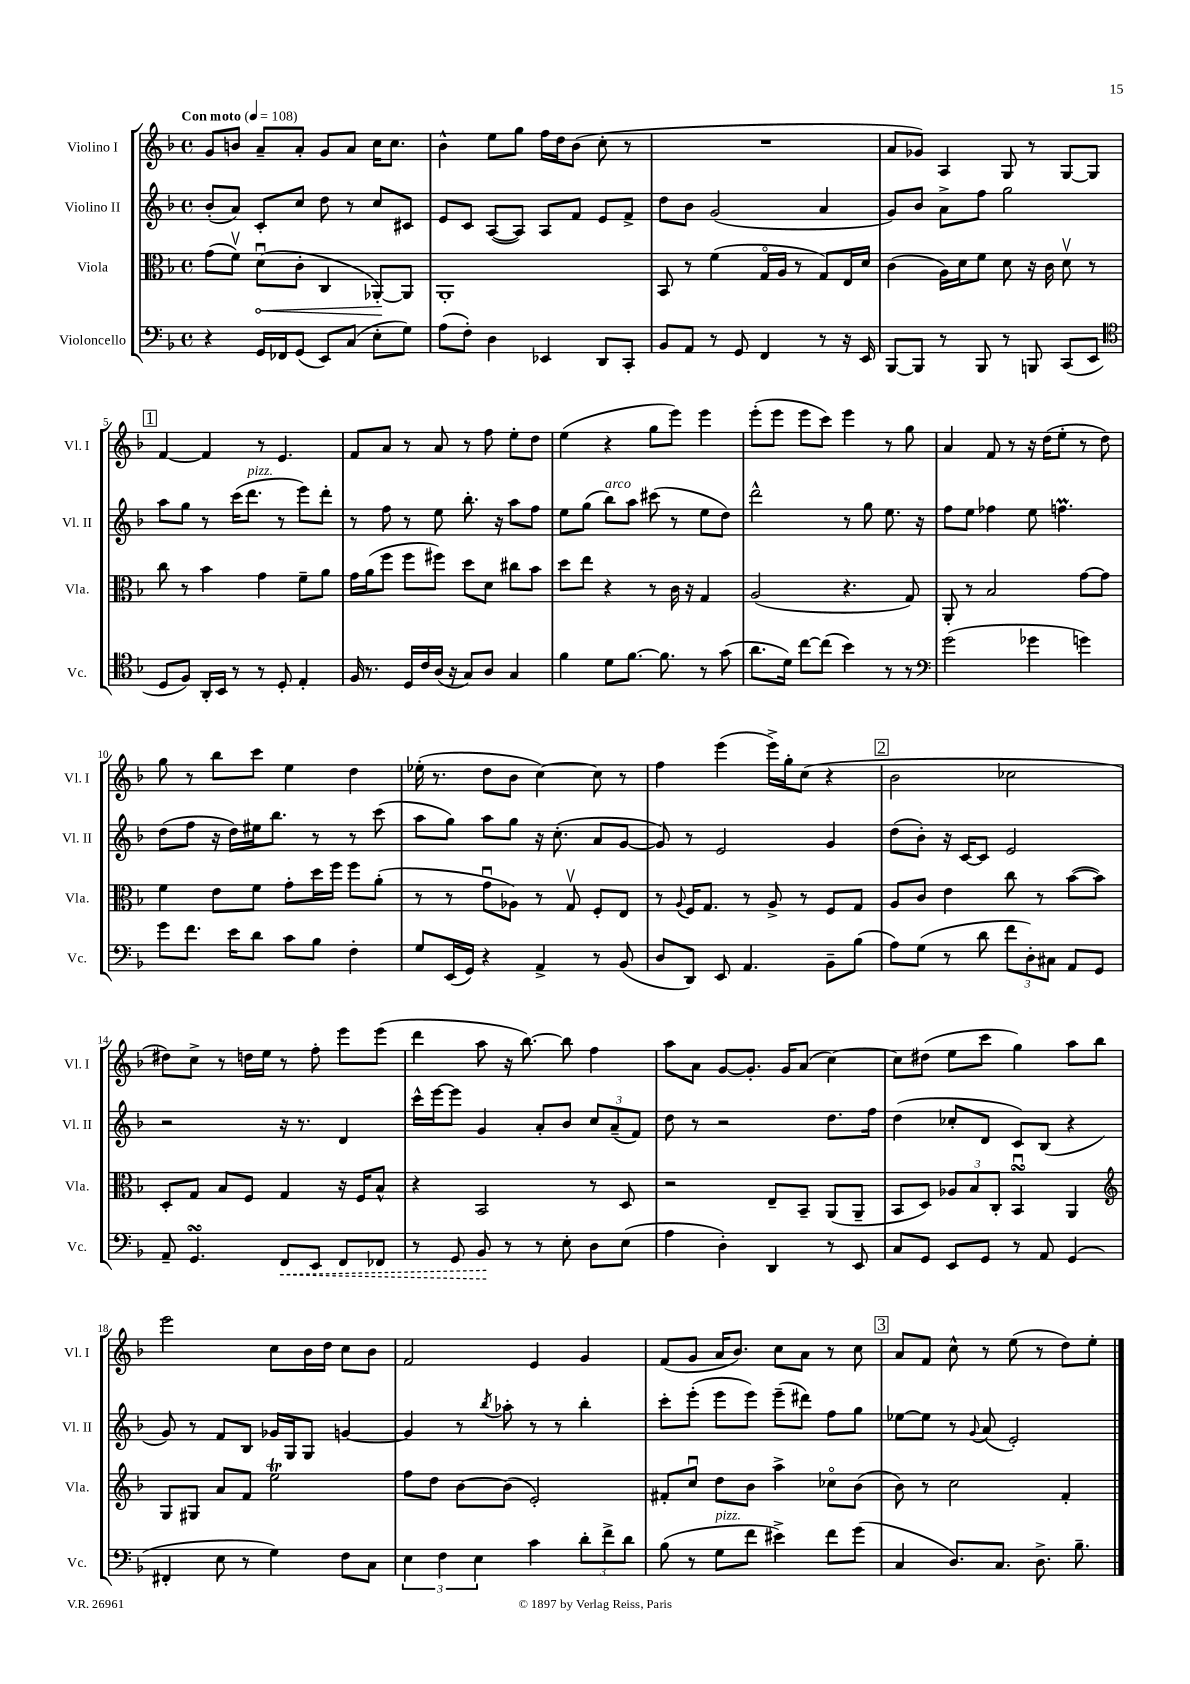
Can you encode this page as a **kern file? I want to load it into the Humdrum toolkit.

**kern	**kern	**kern	**kern
*staff4	*staff3	*staff2	*staff1
*clefF4	*clefC3	*clefG2	*clefG2
*k[b-]	*k[b-]	*k[b-]	*k[b-]
*M4/4	*M4/4	*M4/4	*M4/4
*met(c)	*met(c)	*met(c)	*met(c)
*MM108	*MM108	*MM108	*MM108
4r	(8g	(8b-'	8g
.	8fv)	8a)	8b
16GG	(8du	8c'	8a~
16FF-	.	.	.
(8GG	8c'	8cc	8a'
8EE)	4C	8dd	8g
(8C	.	8r	8a
8E'	[8AA-')	8cc	16cc
.	.	.	8.cc
8G)	8AA-]	8c#	.
=	=	=	=
(8A	1AA'	8e	4b-^^
8F')	.	8c	.
4D	.	([8A	8ee
.	.	8A])	8gg
4EE-	.	8A	16ff
.	.	.	16dd
.	.	8f	(8b-
8DD	.	8e	8cc'
8CC'	.	8f^	8r
=	=	=	=
8BB-	8BB-	8dd	1r
8AA	8r	8b-	.
8r	(4f	(2g	.
8GG	.	.	.
4FF	16Go	.	.
.	16A	.	.
.	8r	.	.
8r	8G)	4a	.
16r	16E	.	.
16EE	16d	.	.
=	=	=	=
[8BBB-	(4c	8g)	8a
8BBB-]	.	8b-	8g-)
8r	16A)	8a^	4A
.	16d	.	.
8BBB-	8f	8ff	.
8r	8d	2gg	8G
8BBB	16r	.	8r
.	16c	.	.
(8CC	8dv	.	[8G
8EE	8r	.	8G]
=	=	=	=
*clefC4	*	*	*
8D	8cc	8aa	[4f
8F)	8r	8gg	.
16AA'	4b-	8r	4f]
16BB-	.	.	.
8r	.	(16ccc	.
.	.	8.ddd	.
8r	4g	.	8r
8D'	.	8r	4.e
4E'	8f~	8eee)	.
.	8a	8ddd'	.
=	=	=	=
16F	16g	8r	8f
8.r	(16a	.	.
.	8ff	8ff	8a
16D	8ff	8r	8r
16c	.	.	.
(16A	8ff#)	8ee	8a
16r	.	.	.
8G)	8dd	8.bb-'	8r
8A	8d	.	8ff
.	.	16r	.
4G	8cc#	8aa	8ee'
.	8b-	8ff	8dd
=	=	=	=
4f	8dd	8ee	(4ee
.	8ee	(8gg	.
8d	4r	8bb-)	4r
[8.f	.	8aa	.
.	8r	(8ccc#	8gg
8.f]	.	.	.
.	16c	8r	8eee)
.	16r	.	.
8r	4G	8ee	4eee
(8g	.	8dd)	.
=	=	=	=
8.a	(2A	2ddd^^	(8eee'
.	.	.	8eee
16d)	.	.	.
[8cc	.	.	8eee
(8cc]	.	.	8ccc)
4b-)	4.r	8r	4eee
.	.	8gg	.
8r	.	8.ee	8r
8r	8G)	.	8gg
.	.	16r	.
=	=	=	=
*clefF4	*	*	*
(2g	8AA'	8ff	4a
.	8r	8ee	.
.	2B-	4ff-	8f
.	.	.	8r
4g-	.	8ee	16r
.	.	.	(16dd
.	.	4.ff	8ee'
4g)	[8g	.	8r
.	8g]	.	8dd)
=	=	=	=
8g	4f	(8dd	8gg
8.f	.	8ff	8r
.	8e	16r	8bb-
16e	.	16dd)	.
8d	8f	16ee#	8ccc
.	.	8.bb-	.
8c	8g'	.	4ee
8B-	16dd	8r	.
.	16ff	.	.
4F'	8ff	8r	4dd
.	(8a'	(8ccc	.
=	=	=	=
8G	8r	8aa	(16ee-'
.	.	.	8.r
(16EE	8r	8gg)	.
16GG)	.	.	.
4r	8gu	8aa	8dd
.	8A-)	8gg	8b-
4AA^	8r	16r	[4cc)
.	.	(8.cc'	.
.	8Gv	.	.
8r	8F'	8a	8cc]
(8BB-	8E	[8g	8r
=	=	=	=
8D	8r	8g])	4ff
.	8qqA	.	.
8DD)	16F	8r	.
.	8.G	.	.
8EE	.	2e	(4eee
4.AA	8r	.	.
.	8A^	.	16eee^)
.	.	.	16gg'
.	8r	.	(8cc
8BB-~	8F	4g	4r
(8B-	8G	.	.
=	=	=	=
8A)	8A	(8dd	2b-
(8G	8c	8b-')	.
8r	4e	16r	.
.	.	[16c	.
8d	.	8c]	.
12f	8cc	2e	2cc-
12D')	.	.	.
.	8r	.	.
12C#	.	.	.
8AA	([8b-	.	.
8GG	8b-])	.	.
=	=	=	=
8AA~	8D'	2r	8dd#)
4.GG	8G	.	8cc^
.	8B-	.	8r
.	8F	.	16dd
.	.	.	16ee
8FF	4G	16r	8r
.	.	8.r	.
8EE	.	.	8ff'
8FF	16r	4d	8eee
.	16F	.	.
8FF-	8B-^^	.	(8eee
=	=	=	=
8r	4r	16ccc^^	4ddd
.	.	[16eee	.
8GG	.	8eee]	.
8BB-	2BB-	4g	8aa
8r	.	.	16r
.	.	.	[8.bb-)
8r	.	8a'	.
8E'	.	8b-	8bb-]
8D	8r	12cc	4ff
.	.	(12a~	.
(8E	8D	.	.
.	.	12f)	.
=	=	=	=
4A	2r	8dd	8aa
.	.	8r	8a
4D')	.	2r	[8g
.	.	.	8.g']
4DD	8E~	.	.
.	.	.	16g
.	8BB-~	.	(8a
8r	(8AA	8.dd	[4cc)
8EE	8AA~	.	.
.	.	16ff	.
=	=	=	=
8C	8BB-	(4dd	8cc]
8GG	8D)	.	(8dd#
8EE	12A-	8cc-'	8ee
.	12B-	.	.
8GG	.	8d	8ccc
.	12C'	.	.
8r	4BB-u	8c)	4gg)
8AA	.	(8B-	.
(4GG	4AA	4r	8aa
.	.	.	8bb-
=	=	=	=
*	*clefG2	*	*
4FF#'	8G	8g)	2eee
.	8G#	8r	.
8E	8a	8f	.
8r	8f	8B-	.
4G)	2ee	16g-	8cc
.	.	16G	.
.	.	8G	16b-
.	.	.	16dd
8F	.	[4g	8cc
8C	.	.	8b-
=	=	=	=
6E	8ff	4g]	2f
.	8dd	.	.
6F	.	.	.
.	[8b-	8r	.
6E	.	.	.
.	.	8qbb-	.
.	(8b-]	8aa-'	.
4c	2e')	8r	4e
.	.	8r	.
12d'	.	4bb-'	4g
12f^	.	.	.
12d	.	.	.
=	=	=	=
(8B-	8f#'	8ccc'	(8f
8r	8ccu	(8eee'	8g
8G	8dd	8eee	16a
.	.	.	8.b-)
8f	8b-	8eee)	.
4e#^)	4aa^	(8eee~	8cc
.	.	8ddd#)	8a
8f	8cc-o	8ff	8r
(8g	(8b-	8gg	8cc
=	=	=	=
4C	8b-)	[8ee-	8a
.	8r	8ee-]	8f
8.D)	2cc	8r	8cc^^
.	.	8qqg	.
.	.	(8a	8r
8.C	.	.	.
.	.	2e')	(8ee
8.D^	.	.	8r
.	4f'	.	8dd)
8.B-~	.	.	.
.	.	.	8ee'
==	==	==	==
*-	*-	*-	*-
